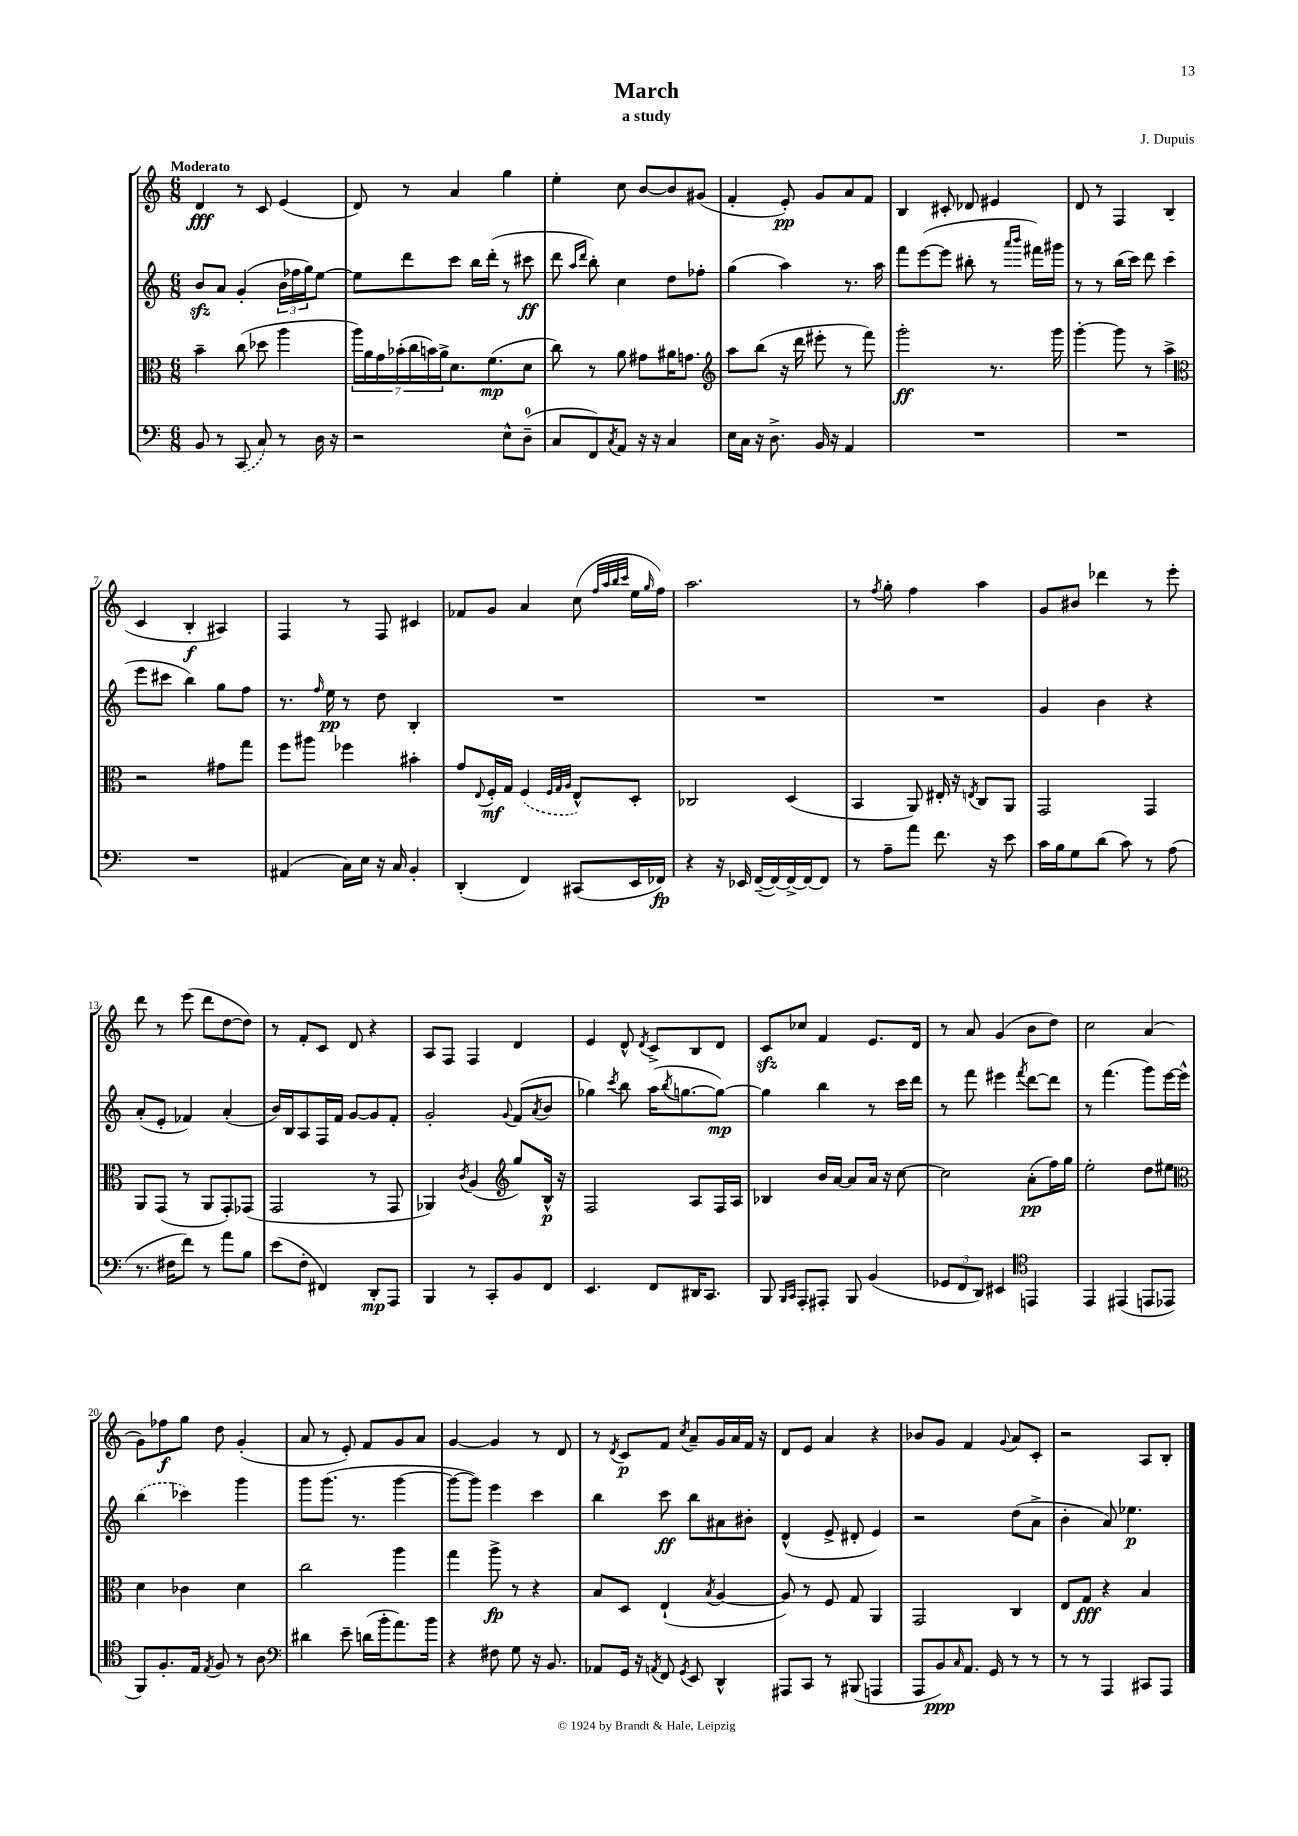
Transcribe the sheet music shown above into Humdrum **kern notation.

**kern	**dynam	**kern	**dynam	**kern	**dynam	**kern	**dynam
*part4	*part4	*part3	*part3	*part2	*part2	*part1	*part1
*staff4	*staff4	*staff3	*staff3	*staff2	*staff2	*staff1	*staff1
*clefF4	*	*clefC3	*	*clefG2	*	*clefG2	*
*k[]	*	*k[]	*	*k[]	*	*k[]	*
*M6/8	*	*M6/8	*	*M6/8	*	*M6/8	*
=1	=1	=1	=1	=1	=1	=1	=1
!	!	!	!	!	!	!LO:TX:a:B:t=Moderato	!
8BB/	.	4b~\	.	8bzz/L	.	4d/	fff
8r	.	.	.	8a/J	.	.	.
(8CC/	.	(8cc\	.	(4g'/	.	8r	.
8C/)	.	8dd-X\	.	.	.	8c/	.
8r	.	4aa\	.	24b\LL	.	(4e/	.
.	.	.	.	24ff-X\	.	.	.
.	.	.	.	24gg\J)	.	.	.
16D\	.	.	.	[8ee\J	.	.	.
16r	.	.	.	.	.	.	.
=2	=2	=2	=2	=2	=2	=2	=2
2r	.	28aa\LL)	.	8ee\L]	.	8d/)	.
.	.	28a\	.	.	.	.	.
.	.	28g\	.	.	.	.	.
.	.	(28b-X'\	.	.	.	.	.
.	.	.	.	8ddd\	.	8r	.
.	.	28cc\	.	.	.	.	.
.	.	28bn\)	.	.	.	.	.
.	.	28a^\J	.	.	.	.	.
.	.	8.d\	.	8ccc\J	.	4a/	.
.	.	.	.	16bb\LL	.	.	.
.	.	(8.f\	mp	(16ddd'\JJ	.	.	.
8E^^\L	.	.	.	8r	.	4gg\	.
(8D~\J	.	8d\J	.	8ccc#X\	ff	.	.
=3	=3	=3	=3	=3	=3	=3	=3
8C/L	.	8cc\)	.	8ddd\	.	4ee'\	.
.	.	.	.	16qqaa/LL	.	.	.
.	.	.	.	16qqddd/JJ	.	.	.
8FF/)	.	8r	.	8bb'\)	.	.	.
8qC/	.	.	.	.	.	.	.
8AA/J	.	8a\	.	4cc\	.	8cc\	.
16r	.	8g#X\L	.	.	.	[8b/L	.
16r	.	.	.	.	.	.	.
4C/	.	16a#X\K	.	8dd\L	.	8b/]	.
.	.	8.gn\J	.	.	.	.	.
.	.	.	.	8ff-X'\J	.	(8g#X/J	.
=4	=4	=4	=4	=4	=4	=4	=4
*	*	*clefG2	*	*	*	*	*
16E\LL	.	8aa\L	.	(4gg\	.	4f'/	.
16C\JJ	.	.	.	.	.	.	.
16r	.	(8bb\J	.	.	.	.	.
8.D^\	.	.	.	.	.	.	.
.	.	16r	.	4aa\)	.	8e'/)	pp
.	.	16ddd\	.	.	.	.	.
16BB/	.	8eee#X'\	.	.	.	8g/L	.
16r	.	.	.	.	.	.	.
4AA/	.	8r	.	8.r	.	8a/	.
.	.	8fff\)	.	.	.	8f/J	.
.	.	.	.	16aa\	.	.	.
=5	=5	=5	=5	=5	=5	=5	=5
2.r	.	2ggg'\	ff	8fff\L	.	4B/	.
.	.	.	.	([8eee\	.	.	.
.	.	.	.	8eee\J]	.	8c#X'/	.
.	.	.	.	8bb#X'\	.	8d-X/	.
.	.	8.r	.	8r	.	4e#X/	.
.	.	.	.	16qqaaa/LL	.	.	.
.	.	.	.	16qqbbb/JJ	.	.	.
.	.	.	.	16fff#X\LL)	.	.	.
.	.	16ggg\	.	16ggg#X\JJ	.	.	.
=6	=6	=6	=6	=6	=6	=6	=6
2.r	.	[4ggg'\	.	8r	.	8d/	.
.	.	.	.	8r	.	8r	.
.	.	8ggg\]	.	(16bb\LL	.	4F/	.
.	.	.	.	16ccc\JJ)	.	.	.
.	.	8r	.	8ddd\	.	.	.
.	.	4aa^\	.	(4ccc\	.	(4B/	.
!!LO:LB:g=z
=7	=7	=7	=7	=7	=7	=7	=7
*	*	*clefC3	*	*	*	*	*
2.r	.	2r	.	8eee\L	.	4c/	.
.	.	.	.	8ccc#X\J	.	.	.
.	.	.	.	4bb\)	.	4B'/	f
.	.	8g#X\L	.	8gg\L	.	4A#X/)	.
.	.	8gg\J	.	8ff\J	.	.	.
=8	=8	=8	=8	=8	=8	=8	=8
(4AA#X/	.	8ff\L	.	8.r	.	4F/	.
.	.	8aa#X\J	.	.	.	.	.
.	.	.	.	16qqff/	.	.	.
.	.	.	.	16ee\	pp	.	.
16C\LL)	.	4ff-X\	.	8r	.	8r	.
16E\JJ	.	.	.	.	.	.	.
16r	.	.	.	8dd\	.	8F/	.
16C/	.	.	.	.	.	.	.
4BB'/	.	4b#X'\	.	4B'/	.	4c#X/	.
=9	=9	=9	=9	=9	=9	=9	=9
(4DD'/	.	8g/L	.	2.r	.	8f-X/L	.
.	.	8qqE/	.	.	.	.	.
.	.	16F'/L	mf	.	.	8g/J	.
.	.	16G/JJ	.	.	.	.	.
4FF/)	.	(4F/	.	.	.	4a/	.
.	.	32qqF/LLL	.	.	.	.	.
.	.	32qqG/	.	.	.	.	.
.	.	32qqA/JJJ	.	.	.	.	.
(8CC#X/L	.	8E^^/L)	.	.	.	(8cc\	.
.	.	.	.	.	.	32qqff/LLL	.
.	.	.	.	.	.	32qqaa/	.
.	.	.	.	.	.	32qqbb/	.
.	.	.	.	.	.	32qqccc/JJJ	.
16EE/L	.	8D'/J	.	.	.	16ee\LL	.
.	.	.	.	.	.	16qqgg/	.
16FF-X/JJ)	fp	.	.	.	.	16ff\JJ)	.
=10	=10	=10	=10	=10	=10	=10	=10
4r	.	2C-X/	.	2.r	.	2.aa\	.
16r	.	.	.	.	.	.	.
16EE-X/	.	.	.	.	.	.	.
([16FF~/LL	.	.	.	.	.	.	.
16FF/_)	.	.	.	.	.	.	.
16FF^/_	.	(4D/	.	.	.	.	.
16FF/J_	.	.	.	.	.	.	.
8FF/J]	.	.	.	.	.	.	.
=11	=11	=11	=11	=11	=11	=11	=11
8r	.	4BB/	.	2.r	.	8r	.
.	.	.	.	.	.	8qff/	.
8A~\L	.	.	.	.	.	8gg'\	.
8a\J	.	8AA/)	.	.	.	4ff\	.
8.f\	.	16E#X'/	.	.	.	.	.
.	.	16r	.	.	.	.	.
.	.	8qEn/	.	.	.	.	.
.	.	8C/L	.	.	.	4aa\	.
16r	.	.	.	.	.	.	.
8e\	.	8AA/J	.	.	.	.	.
=12	=12	=12	=12	=12	=12	=12	=12
16c\LL	.	2GG/	.	4g/	.	8g/L	.
16B\J	.	.	.	.	.	.	.
8G\	.	.	.	.	.	8b#X/J	.
(8d\J	.	.	.	4b\	.	4ddd-X\	.
8c\)	.	.	.	.	.	.	.
8r	.	4GG/	.	4r	.	8r	.
(8A\	.	.	.	.	.	8eee'\	.
!!LO:LB:g=z
=13	=13	=13	=13	=13	=13	=13	=13
8.r	.	8AA/L	.	(8a'/L	.	8ddd\	.
.	.	(8GG/J	.	8e'/J	.	8r	.
16F#X\KL	.	.	.	.	.	.	.
8f\J)	.	8r	.	4f-X/)	.	(8eee\	.
8r	.	8AA/L	.	.	.	8ddd\L	.
8a\L	.	8GG'/)	.	(4a'/	.	[8dd\	.
8B\J	.	(8GG-X/J	.	.	.	8dd\J])	.
=14	=14	=14	=14	=14	=14	=14	=14
(8e\L	.	2GG/	.	16b/LL)	.	8r	.
.	.	.	.	16B/J	.	.	.
8F'\J	.	.	.	8A/	.	8f'/L	.
4FF#X/)	.	.	.	16F/L	.	8c/J	.
.	.	.	.	16f/JJ	.	.	.
.	.	.	.	[8g/L	.	8d/	.
8DD'/L	mp	8r	.	8g/]	.	4r	.
8AAA/J	.	8GG/	.	8f'/J	.	.	.
=15	=15	=15	=15	=15	=15	=15	=15
4BBB/	.	4AA-X/)	.	2g'/	.	8A/L	.
.	.	.	.	.	.	8F/J	.
.	.	8qc/	.	.	.	.	.
8r	.	(4A/	.	.	.	4F/	.
8CC'/L	.	.	.	.	.	.	.
*	*	*clefG2	*	*	*	*	*
.	.	.	.	8qqg/	.	.	.
8BB/	.	8gg/L)	.	(8f/L	.	4d/	.
.	.	.	.	8qa/	.	.	.
8FF/J	.	16B^^/Jk	p	8b/J	.	.	.
.	.	16r	.	.	.	.	.
=16	=16	=16	=16	=16	=16	=16	=16
4.EE/	.	2F/	.	4gg-X\)	.	4e/	.
.	.	.	.	8qccc/	.	.	.
.	.	.	.	8bb\	.	8d^^/	.
.	.	.	.	.	.	8qd/	.
8FF/L	.	.	.	(16aa\KL	.	8c^/L	.
.	.	.	.	8qbb/	.	.	.
.	.	.	.	[8.ggn\	.	.	.
16DD#X/K	.	8A/L	.	.	.	8B/	.
8.CC/J	.	.	.	.	.	.	.
.	.	16F/L	.	8gg\J_)	mp	8d/J	.
.	.	16A/JJ	.	.	.	.	.
=17	=17	=17	=17	=17	=17	=17	=17
8BBB/	.	4B-X/	.	4gg\]	.	8czz/L	.
16qqBBB/LL	.	.	.	.	.	.	.
16qqCC/JJ	.	.	.	.	.	.	.
8AAA'/L	.	.	.	.	.	8cc-X/J	.
8AAA#X'/J	.	16b/LL	.	4bb\	.	4f/	.
.	.	[16a/JJ	.	.	.	.	.
8BBB/	.	8a/L]	.	.	.	.	.
(4BB/	.	16a/Jk	.	8r	.	8.e/L	.
.	.	16r	.	.	.	.	.
.	.	[8cc\	.	16ccc\LL	.	.	.
.	.	.	.	16ddd\JJ	.	16d/Jk	.
=18	=18	=18	=18	=18	=18	=18	=18
12GG-X/L	.	2cc\]	.	8r	.	8r	.
12FF/	.	.	.	.	.	.	.
.	.	.	.	8fff\	.	8a/	.
12DD/J)	.	.	.	.	.	.	.
4EE#X/	.	.	.	4eee#X\	.	(4g/	.
*clefC4	*	*	*	*	*	*	*
.	.	.	.	8qfff/	.	.	.
4EEn/	.	(8a'\L	pp	[8ddd\L	.	8b\L	.
.	.	16ff\L)	.	8ddd\J]	.	8dd\J)	.
.	.	16gg\JJ	.	.	.	.	.
=19	=19	=19	=19	=19	=19	=19	=19
4EE/	.	2ee'\	.	8r	.	2cc\	.
.	.	.	.	(4.fff\	.	.	.
(4EE#X/	.	.	.	.	.	.	.
8EEn/L	.	8dd\L	.	8ggg\L)	.	(4a/	.
8EE-X/J	.	8ee#X\J	.	[16eee\L	.	.	.
.	.	.	.	16eee^^\JJ]	.	.	.
!!LO:LB:g=z
=20	=20	=20	=20	=20	=20	=20	=20
*	*	*clefC3	*	*	*	*	*
8FF/L)	.	4d\	.	(4bb\	.	8g\L)	.
8.F'/	.	.	.	.	.	8ff-X\	f
.	.	4c-X\	.	4ccc-X\)	.	8gg\J	.
16E/Jk	.	.	.	.	.	.	.
8qE/	.	.	.	.	.	.	.
8F/	.	.	.	.	.	8dd\	.
8r	.	4d\	.	4ggg\	.	(4g'/	.
8A\	.	.	.	.	.	.	.
=21	=21	=21	=21	=21	=21	=21	=21
*clefF4	*	*	*	*	*	*	*
4d#X\	.	2cc\	.	8ggg\L	.	8a/	.
.	.	.	.	(8.ggg\J	.	8r	.
8e~\	.	.	.	.	.	8e'/)	.
.	.	.	.	8.r	.	.	.
(16dn\LL	.	.	.	.	.	8f/L	.
16b'\J	.	.	.	.	.	.	.
8.a\)	.	4aa\	.	[4ggg\	.	8g/	.
.	.	.	.	.	.	8a/J	.
16b\Jk	.	.	.	.	.	.	.
=22	=22	=22	=22	=22	=22	=22	=22
4r	.	4gg\	.	8ggg\L_	.	[4g/	.
.	.	.	.	8ggg\J])	.	.	.
8F#X\	.	8aa^\	fp	4eee\	.	4g/]	.
8G\	.	8r	.	.	.	.	.
16r	.	4r	.	4ccc\	.	8r	.
8.BB/	.	.	.	.	.	.	.
.	.	.	.	.	.	8d/	.
=23	=23	=23	=23	=23	=23	=23	=23
8AA-X/L	.	8B/L	.	4bb\	.	8r	.
.	.	.	.	.	.	8qd/	.
16GG/Jk	.	8D/J	.	.	.	8c/L	p
16r	.	.	.	.	.	.	.
8qAAn/	.	.	.	.	.	.	.
8FF/	.	(4E`/	.	8ccc\	ff	8f/J	.
8qGG/	.	.	.	.	.	8qcc/	.
8EE/	.	.	.	8bb\L	.	8a~/L	.
.	.	8qB/	.	.	.	.	.
4DD^^/	.	[4A/	.	8a#X\	.	16g/L	.
.	.	.	.	.	.	16a/	.
.	.	.	.	8b#X'\J	.	16f/JJ	.
.	.	.	.	.	.	16r	.
=24	=24	=24	=24	=24	=24	=24	=24
8AAA#X/L	.	8A/])	.	(4d^^/	.	8d/L	.
8CC/J	.	8r	.	.	.	8e/J	.
8r	.	8F/	.	8e^/	.	4a/	.
(8BBB#X/	.	8G/	.	8d#X'/	.	.	.
4AAAn/	.	4AA/	.	4e/)	.	4r	.
=25	=25	=25	=25	=25	=25	=25	=25
8AAA/L	.	2GG/	.	2r	.	8b-X/L	.
8BB/)	ppp	.	.	.	.	8g/J	.
16qqC/	.	.	.	.	.	.	.
8.AA/J	.	.	.	.	.	4f/	.
16GG/	.	.	.	.	.	.	.
.	.	.	.	.	.	8qqg/	.
8r	.	4C/	.	(8dd\L	.	8a/L	.
8r	.	.	.	8a^\J	.	8c'/J	.
=26	=26	=26	=26	=26	=26	=26	=26
8r	.	8E/L	.	4b'\	.	2r	.
8r	.	8G/J	fff	.	.	.	.
4AAA/	.	4r	.	8a/)	.	.	.
.	.	.	.	4.ee-X\	p	.	.
8CC#X/L	.	4B/	.	.	.	8A/L	.
8AAA/J	.	.	.	.	.	8B'/J	.
==	==	==	==	==	==	==	==
*-	*-	*-	*-	*-	*-	*-	*-
